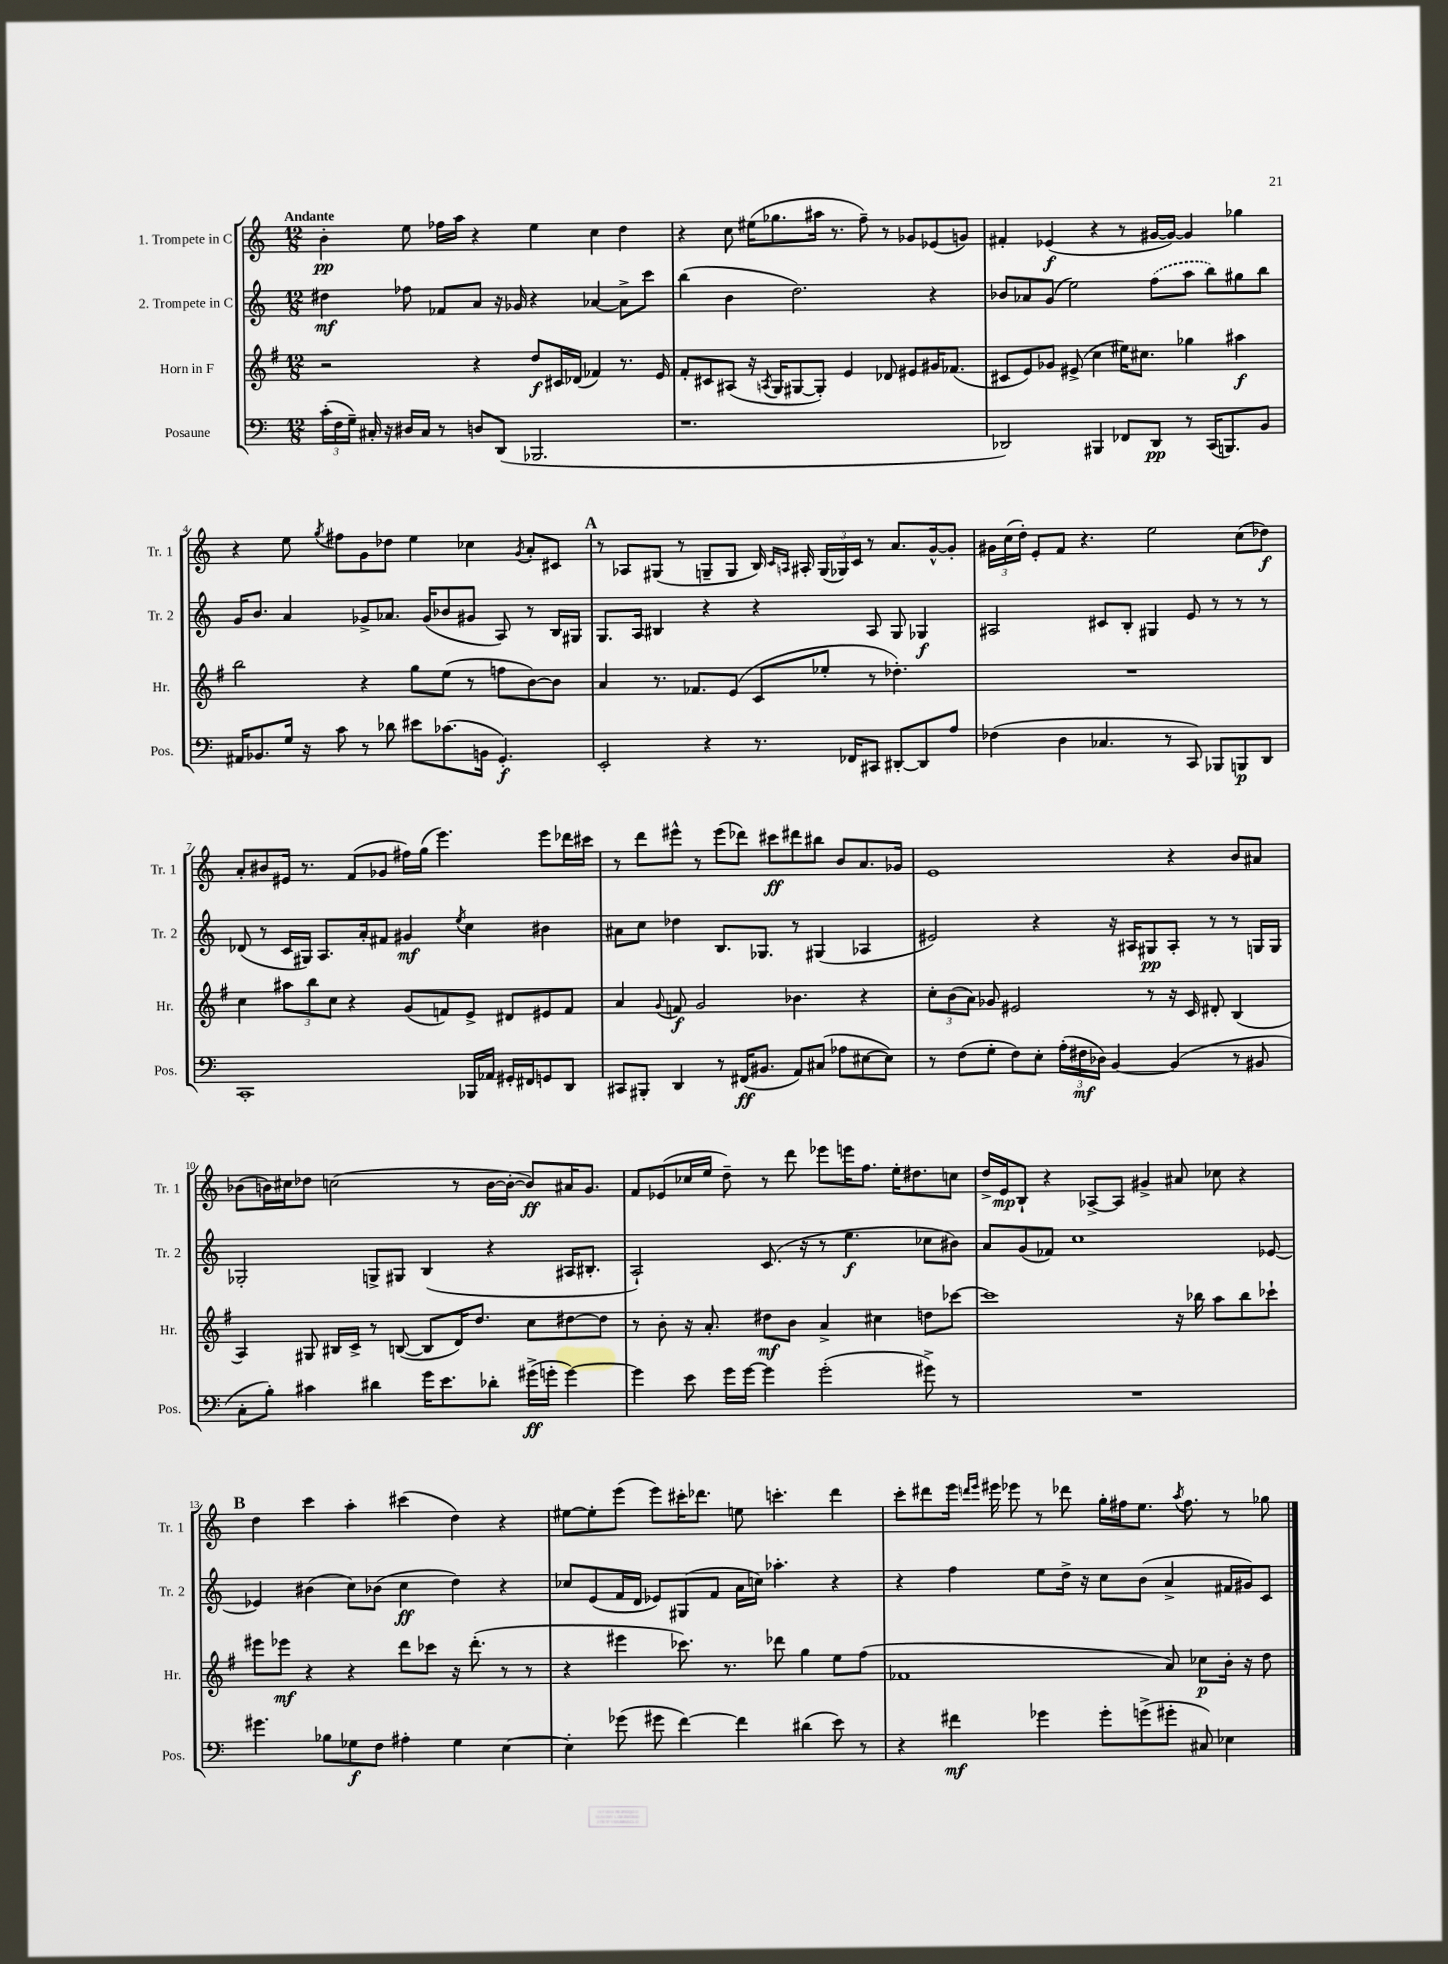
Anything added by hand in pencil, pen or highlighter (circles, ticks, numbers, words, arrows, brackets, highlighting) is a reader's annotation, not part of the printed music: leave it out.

**kern	**kern	**kern	**kern
*staff4	*staff3	*staff2	*staff1
*clefF4	*clefG2	*clefG2	*clefG2
*k[]	*k[f#]	*k[]	*k[]
*M12/8	*M12/8	*M12/8	*M12/8
(24c'	2r	4dd#	4b'
24F	.	.	.
24G~)	.	.	.
16C#'	.	.	.
16r	.	.	.
16D#	.	8ff-	8ee
16C#	.	.	.
8r	.	8f-	16ff-
.	.	.	16aa
8D	4r	8a	4r
(8DD	.	16r	.
.	.	16g-	.
2.BBB-	8dd	4r	4ee
.	16c#	.	.
.	(16d-	.	.
.	4f-)	[4a-	4cc
.	8.r	8a-^]	4dd
.	.	8ccc	.
.	16e	.	.
=	=	=	=
1.r	8f#'	(4bb	4r
.	8c#	.	.
.	(8A#	4b	8cc
.	16r	.	(16ee#
.	8qA	.	.
.	16G	.	8.gg-
.	[8G#	2.dd)	.
.	8G#'])	.	16aa#
.	.	.	8.r
.	4e	.	.
.	.	.	8ff~)
.	8d-	.	8r
.	8e#	.	8g-
.	16g#	4r	(8e-
.	(8.f-	.	.
.	.	.	8g)
=	=	=	=
2DD-)	8c#	8b-	4f#'
.	8e)	8a-	.
.	8g-	(8g	(4e-
.	(8e#^	2ee)	.
4BBB#	4cc	.	4r
8FF-	16ee#)	.	8r
.	8.cc#	.	.
8DD-	.	(8ff	[16g#
.	.	.	16g#_)
8r	4gg-	8aa	4g#]
(16CC	.	8bb)	.
8.BBB)	.	.	.
.	4aa#	8gg#	4gg-
8BB	.	8bb	.
=	=	=	=
16AA#	2bb	16g	4r
8.BB-	.	8.b	.
16G	.	4a	8ee
16r	.	.	.
.	.	.	8qgg
8c	.	.	8ff#
8r	4r	8g-^	8g
8d-	.	8.a-	8dd-
8e#	8gg	.	4ee
.	.	(16g-	.
(8.c-	(8ee	8b-	.
.	8r	8g#	4cc-
16BB	.	.	.
4.GG')	8ff	8A)	.
.	.	.	8qg
.	[8b)	8r	8a'
.	8b]	16B	8c#
.	.	16G#	.
=	=	=	=
2EE'	4a	8.G	8r
.	.	.	8A-
.	.	16A	.
.	8.r	4B#	(8G#
.	.	.	8r
.	8.f-	.	.
4r	.	4r	8G~
.	(8e	.	8G
8.r	8c	4r	16B)
.	.	.	16qqc
.	.	.	16qqA
.	.	.	16A#'
.	8ee-'	.	(24G
.	.	.	24G-)
16FF-	.	.	.
.	.	.	24c
8CC#	8r	8A	8r
[8DD#'	4.dd-')	8G	8.a
8DD#]	.	4G-	.
.	.	.	[16g^^
8A	.	.	8g']
=	=	=	=
(4F-	1.r	2A#	24g#
.	.	.	(24cc
.	.	.	24dd')
.	.	.	8e'
4D	.	.	8f
.	.	.	4.r
4.C-	.	8c#	.
.	.	8B'	.
.	.	4G#	2ee
8r	.	.	.
8CC)	.	8e	.
8BBB-	.	8r	.
8BBB	.	8r	(8cc
8DD	.	8r	8dd-)
=	=	=	=
1CC'	4cc	(8d-	8a'
.	.	8r	8b#
.	12aa#	16c	16e#
.	.	16G#)	8.r
.	12bb	.	.
.	.	8.A	.
.	12cc	.	.
.	4r	.	(8f
.	.	16a'	.
.	.	8f#	8g-
.	(8g	4g#	16ff#)
.	.	.	(16gg
.	8f)	.	4.eee)
.	.	8qee	.
16BBB-	8e^	4cc	.
16AA-	.	.	.
16GG#'	8d#	.	.
16FF#	.	.	.
8GG	8e#	4b#	8eee
8DD	8f	.	16ddd-
.	.	.	16ccc#
=	=	=	=
8CC#	4a	8a#	8r
8BBB#'	.	8cc	8ddd
.	8qqg	.	.
4DD	8f	4dd-	8eee#^^
.	2g	.	8r
8r	.	8.B	(8eee#
(16FF#	.	.	8ddd-)
8.BB#	.	8.G-	.
.	.	.	8ccc#
8AA)	4.b-	8r	8ddd#
(8C#	.	(4G#	8bb#
8A-	.	.	8b
[8E#	4r	4A-	8.a
8E#])	.	.	.
.	.	.	16g-
=	=	=	=
8r	12cc'	2e#)	1e
.	(12b	.	.
(8F	.	.	.
.	12a)	.	.
8G'	8g-	.	.
8F)	2e#	.	.
8E'	.	4r	.
(24A'	.	.	.
24F#	.	.	.
24D-)	.	.	.
[4BB	.	16r	.
.	.	16A#	.
.	8r	8G#	.
(4BB]	16r	8A#'	4r
.	16c	.	.
.	8d#'	8r	.
8r	(4B	8r	8b
8BB#	.	16G	8a#
.	.	16G	.
=	=	=	=
8C'	4A)	2G-'	(8b-
8B')	.	.	16b)
.	.	.	16cc#
4c#	8G#	.	8dd-
.	16B#	.	(2cc
.	16c^	.	.
4d#	8r	8G^	.
.	([8B	8G#	.
16g	8B]	(4B	.
8.e	.	.	.
.	16d)	.	8r
.	8.dd	.	.
8d-'	.	4r	[16b
.	.	.	16b'_
(16g#^	8cc	.	8b])
16g'	.	.	.
[4g)	[8dd#	16A#	16a#
.	.	8.B#'	8.g
.	8dd#]	.	.
=	=	=	=
4g]	8r	2A`)	8f
.	8b'	.	(8e-
8e	16r	.	16cc-
.	8.a'	.	16ee
16g	.	.	8dd~)
[16g	.	.	.
4g]	8dd#	(8.c	8r
.	8b	.	8ddd
.	.	16r	.
(2g'	4a^	8r	8eee-
.	.	4.ee	16eee
.	.	.	8.ff
.	4cc#	.	.
.	.	.	16ee'
.	.	.	8.dd#
8g#^)	8dd	8cc-	.
8r	[8ccc-	8b#)	8cc
=	=	=	=
1.r	1ccc-]	8a	16dd^
.	.	.	16e
.	.	(8g	8B`
.	.	8f-)	4r
.	.	1cc	.
.	.	.	[8A-^
.	.	.	8A-]
.	.	.	4g#^
.	16r	.	8a#
.	16bb-	.	.
.	8aa	.	8cc-
.	8bb-	.	4r
.	8ccc-`	[8e-	.
=	=	=	=
4.g#	8eee#	4e-]	4dd
.	8eee-	.	.
.	4r	(4b#	4ccc
8B-	.	.	.
8G-	4r	8cc)	4aa'
8F	.	(8b-	.
4A#'	8ddd	4cc	(4ccc#
.	8ccc-	.	.
4G-	16r	4dd)	4dd)
.	(8.ddd'	.	.
[4E	8r	4r	4r
.	8r	.	.
=	=	=	=
4E']	4r	8cc-	[8ee#
.	.	(8e	8ee#']
(8g-	4eee#	16f	(8eee
.	.	16d	.
8g#	.	8e-)	8eee)
[4f)	8.ccc-)	(8G#	16ccc#'
.	.	.	8.ddd-
.	.	8f	.
.	8.r	.	.
4f]	.	16a	8ee
.	.	16cc)	.
.	8ddd-	4.aa-'	4.ccc'
(4d#	4gg	.	.
8e)	8ee	4r	4ddd-
8r	(8ff#	.	.
=	=	=	=
4r	1f-	4r	8ccc'
.	.	.	8ddd#
4f#	.	4ff	16eee
.	.	.	16qqddd
.	.	.	16qqeee
.	.	.	16eee#
.	.	.	8eee-
4g-	.	8ee	8r
.	.	16dd^	8ddd-
.	.	16r	.
8g-'	.	8cc	16gg'
.	.	.	16ff#
(8g^	.	(8b	8.ee
8g#'	8a)	4a^	.
.	.	.	8qaa
.	.	.	8.ff#
8C#)	8cc-	.	.
4E-	16b'	16f#	8r
.	16r	16g#)	.
.	8dd	8c	8gg-
==	==	==	==
*-	*-	*-	*-
